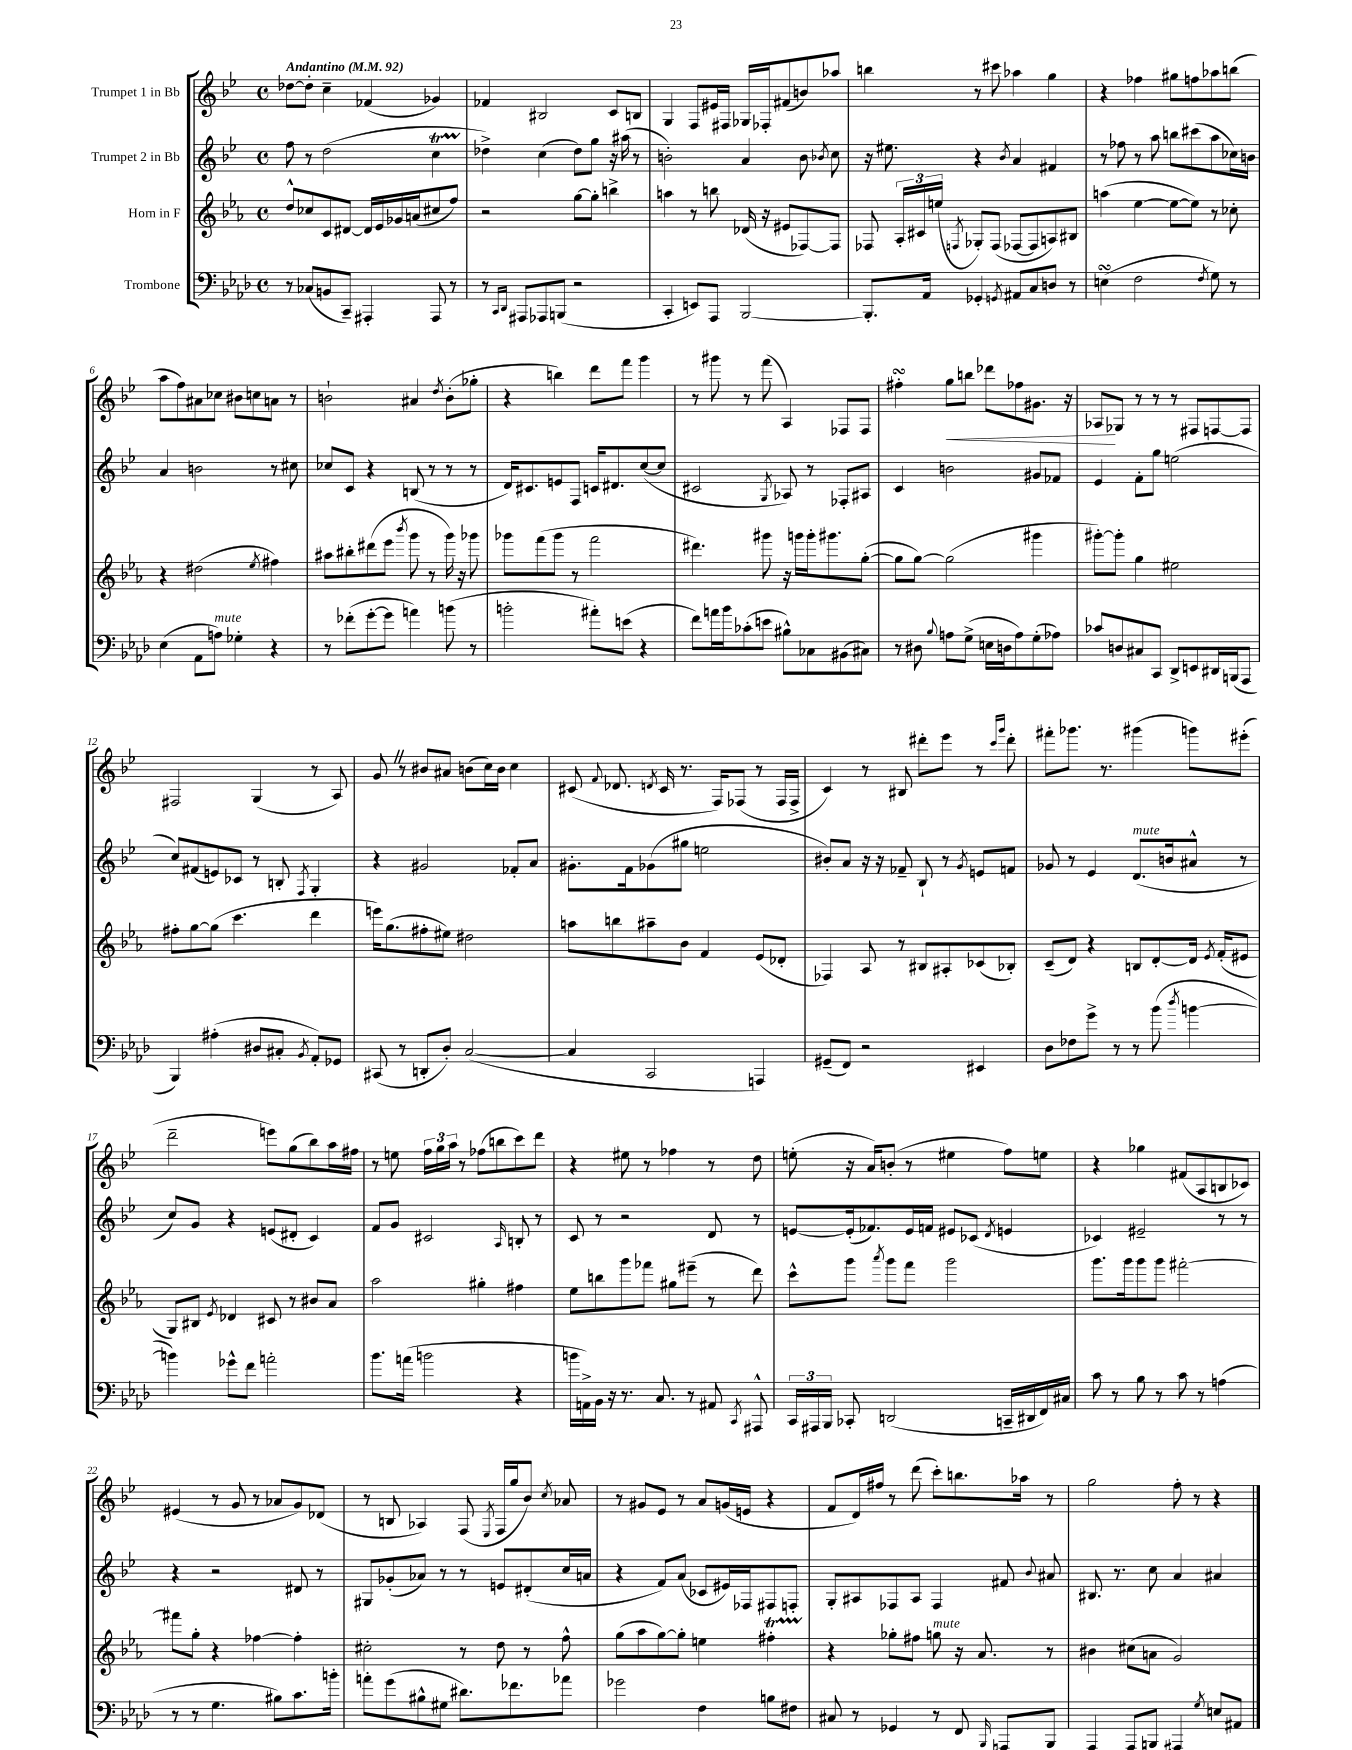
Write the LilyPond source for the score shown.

<<
\new StaffGroup <<
\new Staff = "s0" \with { instrumentName = "Trumpet 1 in Bb" } {
    \clef treble \key bes \major \defaultTimeSignature \time 4/4 \tempo "Andantino" 4 = 92
    \autoBeamOff des''8[~ des''8]-. c''4-- fes'4( ges'4) |
    fes'4 bis2 c'8[ b8] |
    g4 f8[ eis'16 fis16] ges16[ fes16-. fis'8( b'8) aes''8] |
    b''4 r8 cis'''8 aes''4 g''4 |
    r4 fes''4 gis''8[ f''8 aes''8 b''8]( |
    a''8[ f''8) ais'8 ces''8] bis'8[ c''8 a'8] r8 |
    b'2-! ais'4 \acciaccatura { d''8 } b'8[-.( ges''8]-. |
    r4 b''4) d'''8[ f'''8] g'''4 |
    r8 gis'''8 r8 f'''8( a4) fes8[ fes8] |
    fis''4-.\turn g''8[\< b''8] des'''8[ fes''8 gis'8.] r16 |
    aes8[\! ges8] r8 r8 r8 fis8[ f8~ f8] |
    fis2 g4( r8 a8) |
    g'8 \once \override BreathingSign.text = \markup { \musicglyph "scripts.caesura.straight" } \breathe r8 bis'8[ ais'8] b'8[( c''16) b'16] c''4 |
    cis'8( \appoggiatura { f'8 } des'8. \acciaccatura { d'8 } cis'16 r8. f16[) fes8]( r8 fes16[ fes16]-> |
    c'4) r8 bis8 dis'''8[-. ees'''8] r8 \grace { c'''16[ g'''16] } dis'''8-. |
    fis'''8[-. ges'''8.] r8. gis'''4( g'''8[) eis'''8]-.( |
    d'''2-- e'''8[) g''8( bes''8) a''16 fis''16] |
    r8 e''8 \tuplet 3/2 { f''16[ g''16 a''16] } r8 fes''8[( b''8 c'''8) d'''8] |
    r4 eis''8 r8 fes''4 r8 d''8 |
    e''8-.( r16 a'16[) b'8]-.( r8 eis''4 f''8[) e''8] |
    r4 ges''4 fis'8[( a8 b8 ces'8]) |
    eis'4( r8 g'8 r8 aes'8[ g'8) des'8]( |
    r8 b8 aes4) f8( \acciaccatura { ees8 } f16[ g''16 bes'8]) \acciaccatura { c''8 } aes'8 |
    r8 gis'8[ ees'8] r8 a'8[ g'16( e'16] r4 |
    f'8[ d'16) fis''16] r8 d'''8( c'''8[-.) b''8. aes''16] r8 |
    g''2 f''8-. r8 r4 \bar "|." |
}
\new Staff = "s1" \with { instrumentName = "Trumpet 2 in Bb" } {
    \clef treble \key bes \major \defaultTimeSignature \time 4/4
    \autoBeamOff f''8 r8 d''2( c''4\startTrillSpan |
    des''4->\stopTrillSpan) c''4( des''8[) g''8] r16 ais''16( r8 |
    b'2-.) a'4 b'8 \acciaccatura { bes'8 } c''8 |
    r16 eis''8. r4 \acciaccatura { bes'8 } a'4 fis'4 |
    r8 fes''8 r8 a''8 b''8[ cis'''8( a''8 ces''16) b'16] |
    a'4 b'2 r8 cis''8 |
    ces''8[ c'8] r4 b8( r8 r8 r8 |
    d'16[) cis'8. e'8 f8] c'16[ dis'8. c''8~( c''8] |
    cis'2 \acciaccatura { g8 } aes8) r8 fes8[-. ais8] |
    c'4 b'2 gis'8[ fes'8] |
    ees'4 f'8[-. g''8] e''2( |
    c''8[) fis'8( e'8) ces'8] r8 b8-. \acciaccatura { f8 } g4-. |
    r4 gis'2 fes'8[-. a'8] |
    gis'8.[-. f'16 ges'8( gis''8] e''2 |
    bis'8[-.) a'8] r16 r16 fes'8-- bes8-! r8 \acciaccatura { g'8 } e'8[ f'8] |
    ges'8 r8 ees'4 d'8.[^\markup { \italic "mute" }( b'16 ais'8]-^ r8 |
    c''8[) g'8] r4 e'8[( dis'8]-. c'4) |
    f'8[ g'8] cis'2 \grace { a16 } b8-. r8 |
    c'8 r8 r2 d'8 r8 |
    e'8[~ e'16-.( fes'8.) e'16 f'16] eis'8[ ces'8]( \acciaccatura { d'8 } e'4 |
    ces'4) eis'2-- r8 r8 |
    r4 r2 dis'8 r8 |
    gis8[ ges'8-.( aes'8]) r8 r8 e'8[ dis'8-.( c''16 a'16] |
    r4 f'8[) a'8]( ces'8[ eis'16) fes16 fis8 f8]-. |
    g8[-. ais8 fes8 ais8] fes4 fis'8 \appoggiatura { bes'8 } ais'8 |
    bis8. r8. c''8 a'4 ais'4 \bar "|." |
}
\new Staff = "s2" \with { instrumentName = "Horn in F" } {
    \clef treble \key ees \major \defaultTimeSignature \time 4/4
    \autoBeamOff d''8[-^ ces''8 c'8 dis'8]~ dis'16[ ees'16 ges'16 a'16( cis''8 f''8]) |
    r2 g''8[~ g''8]-. b''4-> |
    a''4 r8 b''8 des'16( r16 eis'8[ fes8~) fes8] |
    fes8 \tuplet 3/2 { aes16[-. cis'16 e''16]( } \acciaccatura { f8 } ges8[-.) f8]( fes8[~ fes8 a8) bis8] |
    a''4( ees''4~ ees''8[~ ees''8]) r8 ces''8-. |
    r4 dis''2( \acciaccatura { ees''8 } fis''4) |
    ais''8[ bis''8-. dis'''8( ees'''8] \acciaccatura { bes'''8 } g'''8 r8 g'''16) r16 ges'''8 |
    ges'''8[ f'''8( ges'''8] r8 f'''2 |
    dis'''4.) gis'''8 r16 g'''16[ g'''16-. gis'''8. g''8]~-.( |
    g''8[ g''8]~) g''2( gis'''4 |
    gis'''8[~-.) gis'''8]-. g''4 eis''2 |
    fis''8[-. g''8~ g''8]( c'''4. d'''4 |
    e'''16[) g''8.( fis''8-. eis''8]) dis''2 |
    a''8[ b''8 ais''8-- bes'8] f'4 ees'8[( des'8]-. |
    fes4) aes8 r8 bis8[ ais8-. ces'8( bes8]-.) |
    c'8[--( d'8]) r4 b8[ d'8~-. d'16] \acciaccatura { ees'8 } f'16[-.( eis'8] |
    g8[) bis8] \acciaccatura { ees'8 } des'4 cis'8 r8 bis'8[ aes'8] |
    aes''2 gis''4-. fis''4 |
    ees''8[ b''8 g'''8 fes'''8] gis''8[ eis'''8]--( r8 d'''8) |
    c'''8[-^ g'''8] \acciaccatura { aes'''8 } g'''8[ f'''8] g'''2 |
    g'''8.[ g'''16 g'''8 g'''8] fis'''2~-. |
    fis'''8[ g''8]-. r4 fes''4~ fes''4-. |
    cis''2-. r8 d''8 r8 f''8-^ |
    g''8[( aes''8 g''8~) g''8]-. e''4 fis''4-.\startTrillSpan |
    r4\stopTrillSpan ges''8[-. fis''8] g''8^\markup { \italic "mute" } r16 aes'8. r8 |
    bis'4 cis''8[( a'8] g'2) \bar "|." |
}
\new Staff = "s3" \with { instrumentName = "Trombone" } {
    \clef bass \key aes \major \defaultTimeSignature \time 4/4
    \autoBeamOff r8 ces8[( b,8 c,8]--) ais,,4-. ais,,8 r8 |
    r8 \grace { c,16[ des,16] } ais,,8[ aes,,8 b,,8]( r2 |
    c,4-. e,8[) aes,,8] bes,,2~ |
    bes,,8.[-. aes,16] ges,4-. \acciaccatura { g,8 } ais,8[ c8 d8] r8 |
    e4\turn( f2 \acciaccatura { f8 } g8) r8 |
    ees4( aes,8[ a8]^\markup { \italic "mute" }) ges4-. r4 |
    r8 fes'8[-.( g'8~-. g'8] a'4) b'8( r8 |
    b'2-. ais'8[-.) e'8]( r4 |
    f'8[) a'16 bes'16 ces'8-.( e'8] bis8[-^) ces8 bis,8( cis8]) |
    r8 dis8 \appoggiatura { bes8 } a8[ g8]->( e16[ d16 a8) g8-.( aes8]) |
    ces'8[ d8 cis8 c,8] des,8[-> e,8 dis,16 b,,16( aes,,8] |
    bes,,4) ais4-.( dis8[ cis8]-. \acciaccatura { bes,8 } aes,8[-.) ges,8] |
    cis,8( r8 d,8[-. des8]-.) c2~( |
    c4 c,2 a,,4) |
    gis,8[--( f,8]) r2 eis,4 |
    des8[ fes8 g'8]-> r8 r8 bes'8( \acciaccatura { des''8 } b'4~ |
    b'4) ges'8[-^ f'8] a'2-. |
    bes'8.[ a'16]( b'2 r4 |
    b'16[ a,16->) bes,16] r16 r8. c8. r8 ais,8 \acciaccatura { c,8 } ais,,8-^ |
    \tuplet 3/2 { c,16[ ais,,16 bes,,16] } ces,8-. d,2( c,16[-- dis,16 f,16) cis16] |
    c'8 r8 bes8 r8 c'8 r8 a4( |
    r8 r8 g4. bis8[) c'8. b'16]-. |
    a'8[-. g'8( bis8-^ gis8] dis'8.[) fes'8. aes'8] |
    ges'2 f4 b8[ fis8] |
    cis8 r8 ges,4 r8 f,8 \grace { bes,,16 } a,,8[-. bes,,8] |
    aes,,4( aes,,8[) b,,8] ais,,4 \acciaccatura { g8 } e8[ ais,8] \bar "|." |
}
>>
>>
